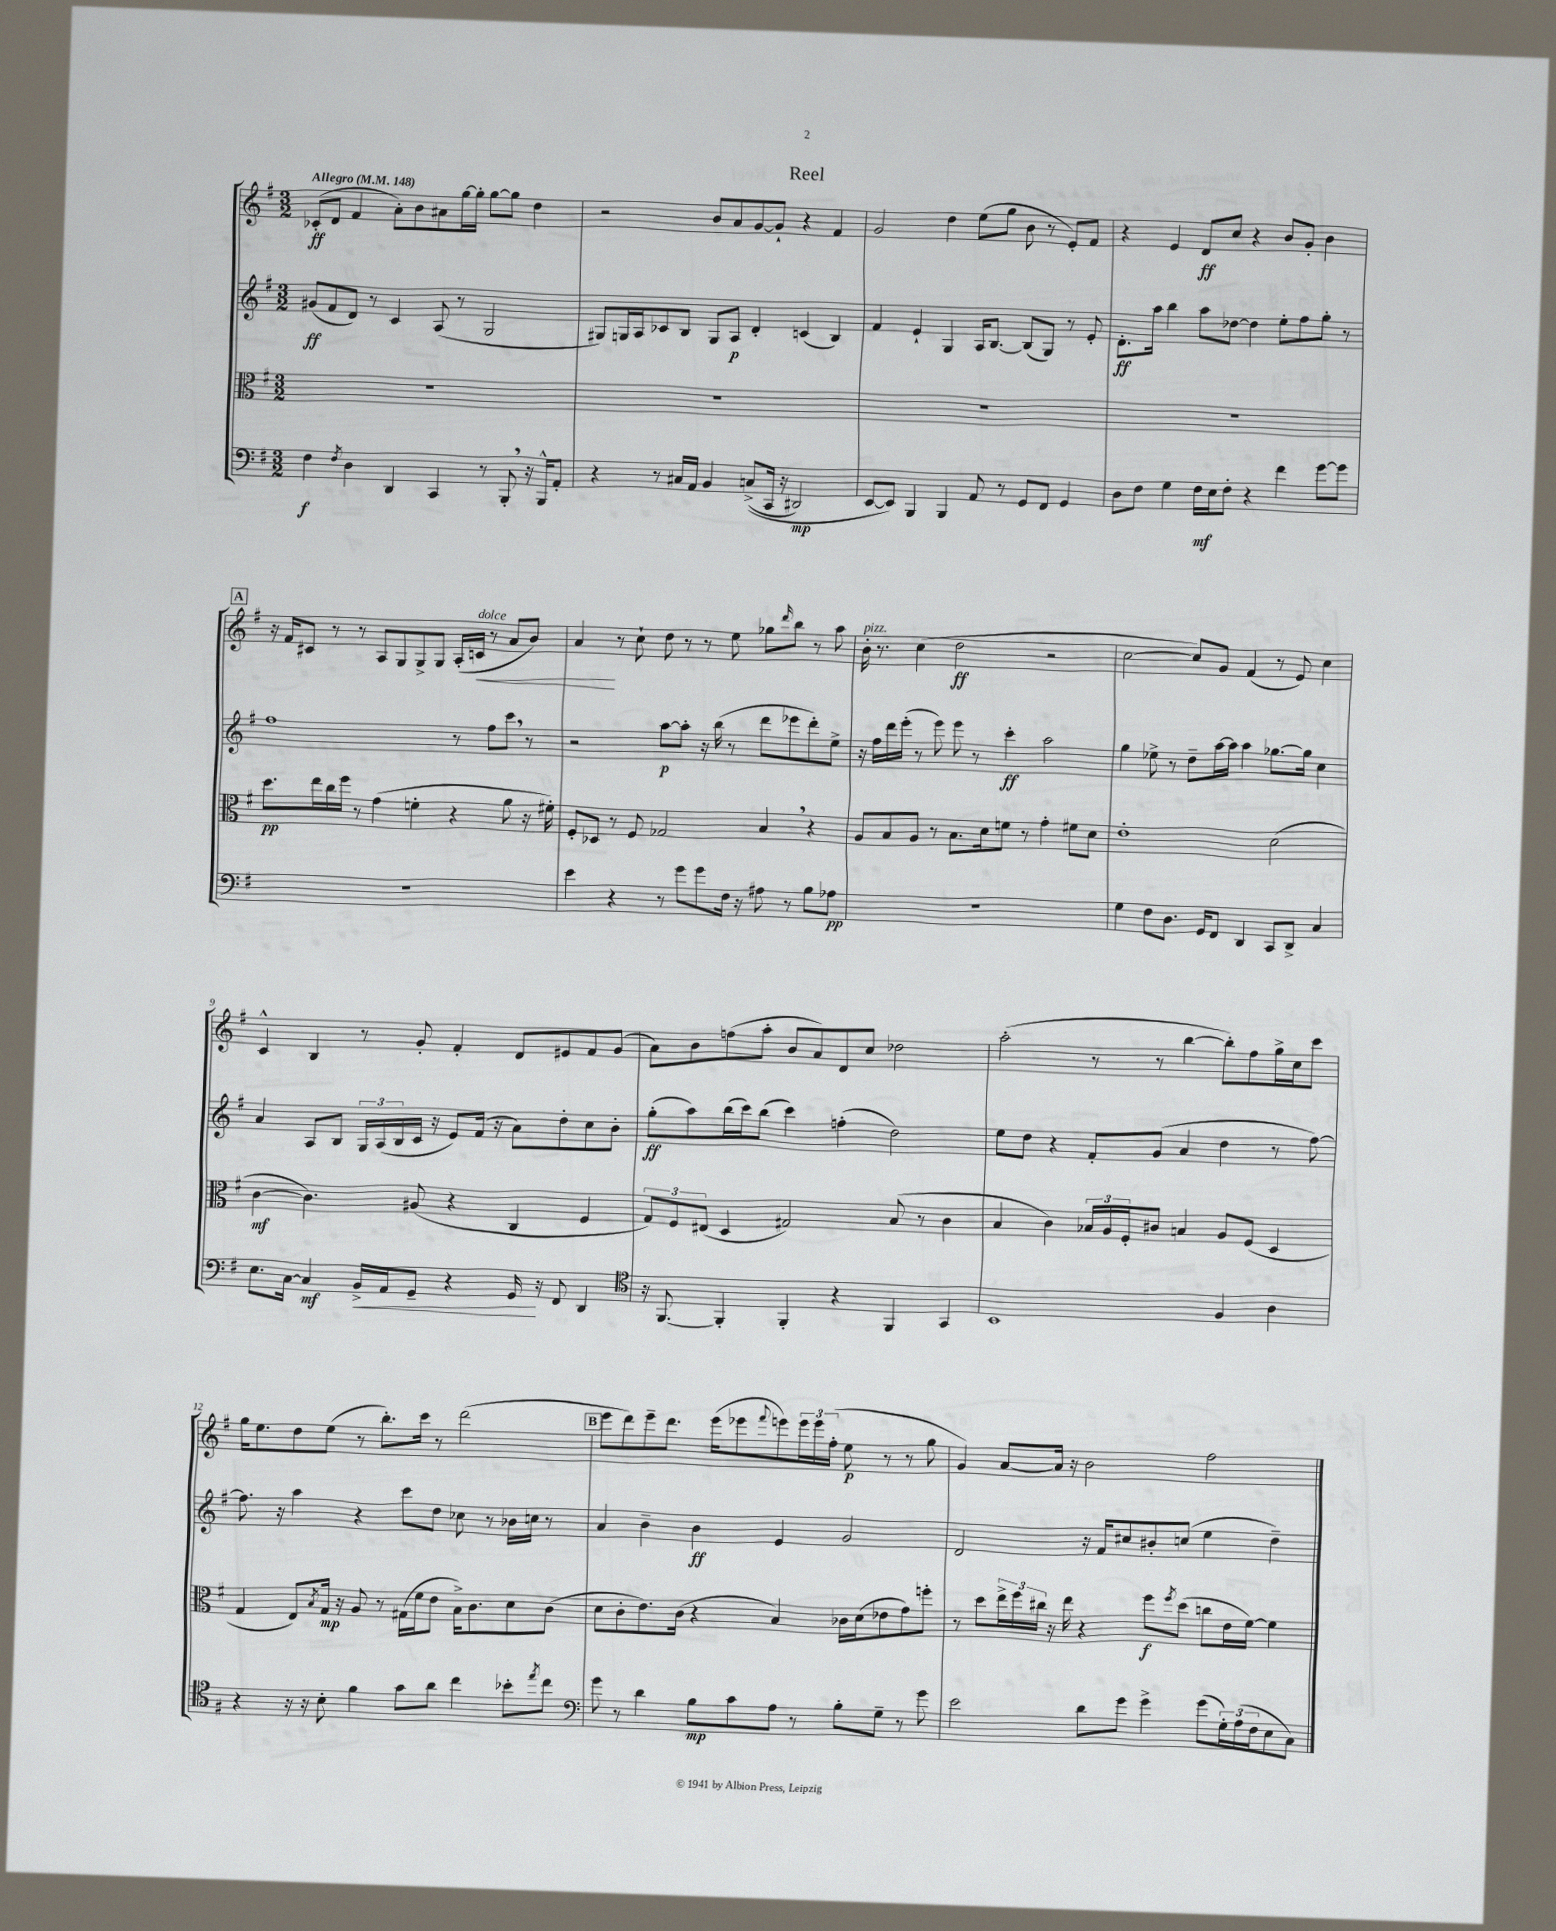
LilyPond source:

\header { title = "Reel" }
<<
\new StaffGroup <<
\new Staff = "s0" {
    \clef treble \key g \major \numericTimeSignature \time 3/2 \tempo "Allegro" 4 = 148
    ces'8-.\ff( d'8 fis'4 a'8-.) b'8 ais'8 g''16~ g''16-. g''8~ g''8 d''4 |
    r2 b'8 a'8 g'8~ g'8-! r4 fis'4 |
    g'2 d''4 e''8( g''8 b'8 r8 e'8-.) fis'8 |
    r4 e'4 d'8\ff c''8 r4 b'8 g'8-. b'4 |
    \mark \markup { \box "A" } r16 fis'16 cis'8 r8 r8 a8 g8 g8-> g8 a16-.( c'16\<^\markup { \italic "dolce" } r8 a'8 b'8) |
    a'4\! r8 c''8-! d''8 r8 r8 e''8 ges''8 \grace { d'''16 } b''8 r8 a''8 |
    b'16-.^\markup { \italic "pizz." } r8. c''4( d''2\ff r2 |
    c''2~ c''8) g'8 fis'4( r8 e'8) c''4 |
    c'4-^ b4 r8 g'8-. fis'4-. d'8 eis'8 fis'8 g'8( |
    a'8) b'8 f''8( a''8-. b'8 a'8) d'8 c''8 des''2 |
    a''2-.( r8 r8 b''4~ b''8-.) fis''8 g''16-> c''16 c'''8 |
    g''16 e''8. d''8 e''8( r8 b''8.-.) c'''16 r8 d'''2( |
    \mark \markup { \box "B" } e'''8 d'''8) e'''8-- d'''8. e'''16( ees'''8 \appoggiatura { fis'''8 } e'''8) \tuplet 3/2 { e'''16 e'''16 fis''16-.( } e''8\p r8 r8 g''8 |
    g'4) a'8~ a'16 r16 b'2 fis''2 \bar "|." |
}
\new Staff = "s1" {
    \clef treble \key g \major \numericTimeSignature \time 3/2
    gis'8\ff( fis'8 d'8) r8 c'4 a8( r8 g2 |
    gis8) g16 a16 ces'8 b8 g8 a8\p d'4-. c'4( b4) |
    fis'4 e'4-! g4 a16 b8.~ b8( g8) r8 e'8-. |
    d'8.-.\ff a''16 b''4 a''8 des''8~ des''4 e''8-. fis''8 g''8-. r8 |
    \mark \markup { \box "A" } fis''1 r8 fis''8 c'''8 \breathe r8 |
    r2 a''8~\p a''8-. r16 b''16( r8 d'''8 ees'''8 d'''8-.) e''8-> |
    r16 fis''16 d'''16 e'''16-.( r8 e'''8) e'''8 r8 c'''4-.\ff a''2 |
    g''4 ees''8-> r8 d''8-- a''16~ a''16 a''4 ges''8.~ ges''16 c''4 |
    a'4 a8 b8 \tuplet 3/2 { g16 a16( b16 } c'16 r16 e'8) fis'16( r16 a'8) d''8-. c''8 b'8-. |
    g''8-.\ff( a''8) b''16( c'''16) b''8( c'''4) f''4-.( d''2) |
    e''8 d''8 r4 fis'8-. g'8( a'4 d''4 r8 fis''8~) |
    fis''8. r16 a''4 r4 c'''8 d''8 ces''8 r8 bes'16 c''16 r8 |
    \mark \markup { \box "B" } a'4 b'4-- b'4\ff e'4 g'2 |
    d'2 r16 fis'16 cis''8 bis'8-. c''8( e''4 d''4--) \bar "|." |
}
\new Staff = "s2" {
    \clef alto \key g \major \numericTimeSignature \time 3/2
    R1. |
    R1. |
    R1. |
    R1. |
    \mark \markup { \box "A" } d''8.\pp e''16 c''16 fis''16 r8 g'4( f'4-. r4 a'8 r16 fis'16-.) |
    fis8-. des8 r8 fis8 ges2 b4 \breathe r4 |
    a8 b8 a8 r8 b8. d'16 f'8 r8 g'4-. fis'8 d'8 |
    e'1-. d'2( |
    c'4~\mf c'4.) ais8( r4 c4 fis4 |
    \tuplet 3/2 { g8) fis8 eis8( } d4 gis2) b8( r8 c'4 |
    b4 c'4) \tuplet 3/2 { bes16 a16 fis16-. } cis'8 b4 a8 fis8( d4 |
    g4 e8) \acciaccatura { b8 } g16\mp r16 a8 r8 gis16( fis'16 e'8 b16->) c'8. d'8 c'8( |
    \mark \markup { \box "B" } d'8 c'8-. e'8.) c'16( r4 b4) ces'16 d'16( ees'8 g'8) f''8-. |
    r8 d''8 \tuplet 3/2 { e''16-> fis''16 cis''16 } r16 e''16 r4 fis''8\f \acciaccatura { fis''8 } d''8( c''8 e'16 fis'16~) fis'4 \bar "|." |
}
\new Staff = "s3" {
    \clef bass \key g \major \numericTimeSignature \time 3/2
    fis4\f \acciaccatura { fis8 } d4 d,4 c,4 r8 b,,8-. \breathe r16 b,,16-^ a,8-. |
    r4 r8 cis16 a,16 b,4 c8->(\( c,16 r16 dis,2\mp) |
    e,8~ e,8\) b,,4 b,,4 a,8 r8 g,8 fis,8 g,4 |
    d8 fis8 g4 fis16\mf e16 fis8-. r4 fis'4 g'8~ g'8 |
    \mark \markup { \box "A" } R1. |
    e'4 r4 r8 g'8 g'8 fis16 r16 ais8 r8 b8 aes8\pp |
    R1. |
    g4 fis8 d8. g,16 fis,8 d,4 c,8 d,8-> c4 |
    e8. c16~ c4\mf b,16->\< a,16 g,8-- r4 g,16\! r16 fis,8 d,4 |
    \clef tenor r16 fis,8.~ fis,4-. fis,4-. r4 fis,4 g,4 |
    b,1 fis4 a4 |
    r4 r16 r16 b8-. fis'4 g'8 a'8 c''4 bes'8-. \acciaccatura { e''8 } c''8 |
    \mark \markup { \box "B" } \clef bass g'8 r8 d'4 b8\mp c'8 a8 r8 b8-. g8-- r8 g'8 |
    e'2 d'8 g'8 g'4-> g'8( \tuplet 3/2 { g16-.) a16( fis16 } e8 c8) \bar "|." |
}
>>
>>
